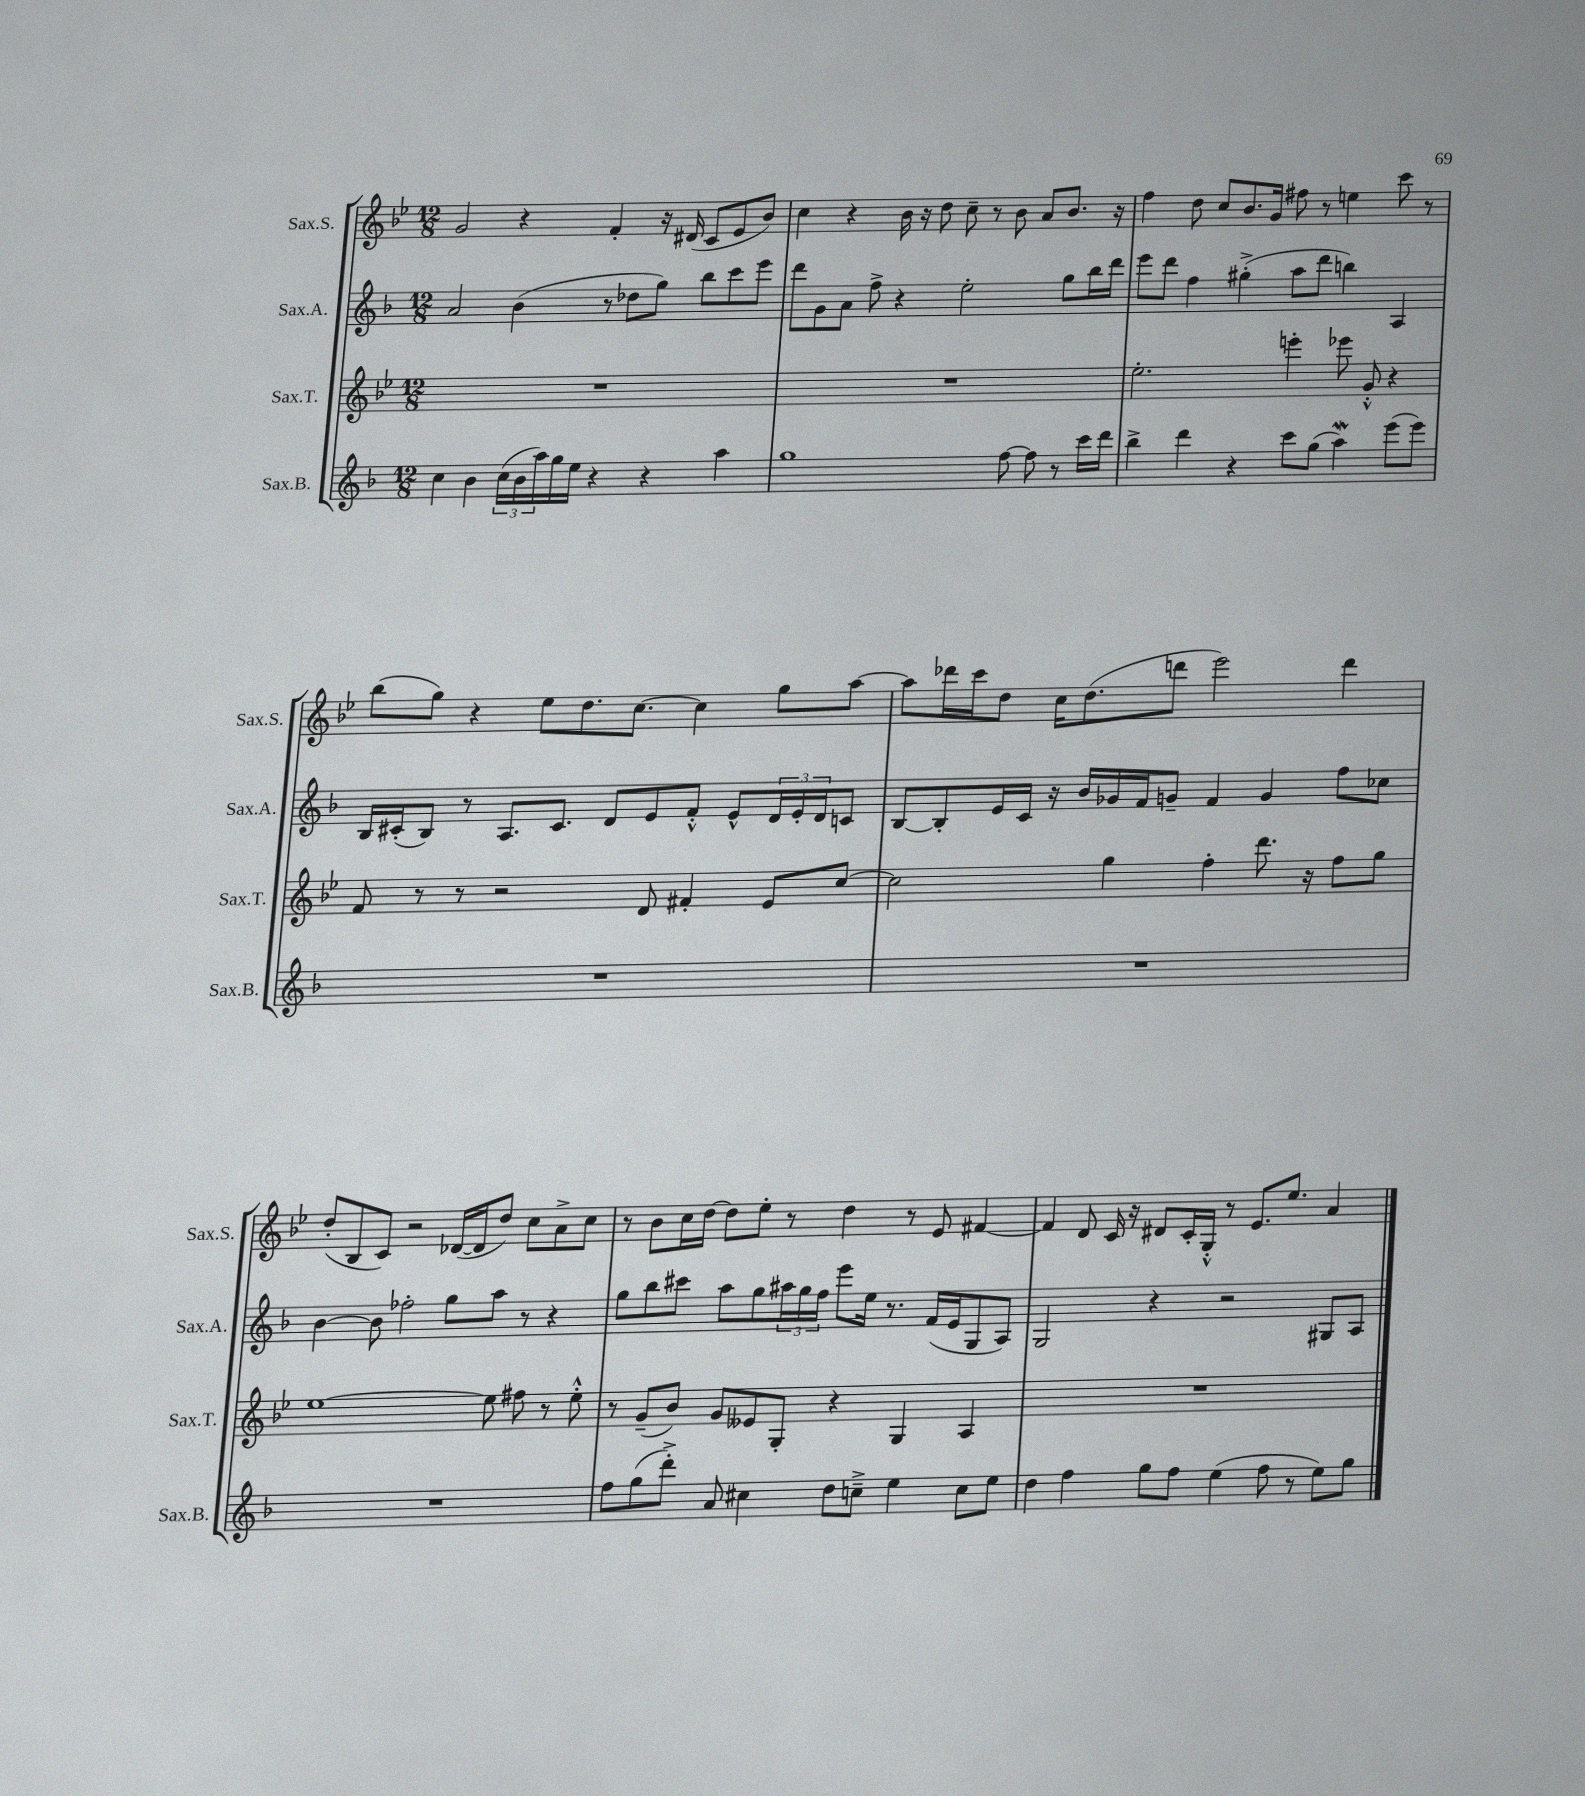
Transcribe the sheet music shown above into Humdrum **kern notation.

**kern	**kern	**kern	**kern
*part4	*part3	*part2	*part1
*staff4	*staff3	*staff2	*staff1
*I"Sax.B.	*I"Sax.T.	*I"Sax.A.	*I"Sax.S.
*I'Sax.B.	*I'Sax.T.	*I'Sax.A.	*I'Sax.S.
*clefG2	*clefG2	*clefG2	*clefG2
*k[b-]	*k[b-e-]	*k[b-]	*k[b-e-]
*M12/8	*M12/8	*M12/8	*M12/8
=64	=64	=64	=64
4cc\	1.r	2a/	2g/
4b-\	.	.	.
(24cc\LL	.	(4b-\	4r
24b-\	.	.	.
24aa\)	.	.	.
16gg\	.	.	.
16ee\JJ	.	.	.
4r	.	8r	4f'/
.	.	8dd-X\L	.
4r	.	8gg\J)	16r
.	.	.	(16d#X/
.	.	8bb-\L	8c/L
4aa\	.	8ccc\	8e-/
.	.	8eee\J	8b-/J)
=65	=65	=65	=65
1gg	1.r	8ddd\L	4cc\
.	.	8g\	.
.	.	8a\J	4r
.	.	8ff^\	.
.	.	4r	16b-\
.	.	.	16r
.	.	.	8dd\
.	.	2ee'\	8cc~\
.	.	.	8r
[8ff\	.	.	8b-\
8ff\]	.	.	8a/L
8r	.	8gg\L	8.b-/J
16ccc\LL	.	16bb-\L	.
16ddd\JJ	.	16ddd\JJ	16r
=66	=66	=66	=66
4bb-^\	2.ee-'\	8eee\L	4ff\
.	.	8ddd\J	.
4ddd\	.	4ff\	8dd\
.	.	.	8cc/L
4r	.	(4gg#X'^\	8.b-/
.	.	.	16g/Jk
8ccc\L	4eeen'\	8aa\L	8ff#X\
(8gg\J	.	8ddd\J	8r
4aaW\)	8eee-X\	4bbn\)	4een\
.	8g'^^/	.	.
(8eee\L	4r	4A/	8ccc\
8eee\J)	.	.	8r
!!LO:LB:g=z
=67	=67	=67	=67
1.r	8f/	16B-/LL	(8bb-\L
.	.	(16c#X'/J	.
.	8r	8B-/J)	8gg\J)
.	8r	8r	4r
.	2r	8.A/L	.
.	.	.	8ee-\L
.	.	8.c#/J	.
.	.	.	8.dd\
.	.	8d/L	.
.	.	.	[8.cc\J
.	8d/	8e/	.
.	4f#X'/	8f'^^/J	4cc\]
.	.	8e^^/L	.
.	8e-/L	24d/L	8gg\L
.	.	24e'/	.
.	.	24d/J	.
.	[8cc/J	8cn/J	[8aa\J
=68	=68	=68	=68
1.r	2cc\]	[8B-/L	8aa\L]
.	.	8B-'/]	16ddd-X\L
.	.	.	16ccc\J
.	.	16e/L	8dd\J
.	.	16c/JJ	.
.	.	16r	16cc\KL
.	.	16b-/LL	(8.dd\
.	4gg\	16g-X/	.
.	.	16f/J	.
.	.	8gn~/J	8dddn\J
.	4ff'\	4f/	2eee-\)
.	8.ddd\	4g/	.
.	16r	.	.
.	8ff\L	8ff\L	4ddd\
.	8gg\J	8cc-X\J	.
!!LO:LB:g=z
=69	=69	=69	=69
1.r	[1ee-	[4b-\	(8dd'/L
.	.	.	8B-/
.	.	8b-\]	8c/J)
.	.	2ff-X'\	2r
.	.	8gg\L	([16d-X/LL
.	.	.	16d-/J]
.	8ee-\]	8aa\J	8dd/J)
.	8ff#X\	8r	8cc\L
.	8r	4r	8a^\
.	8ee-'^^\	.	8cc\J
=70	=70	=70	=70
8ff\L	8r	8gg\L	8r
(8gg\	(8g~/L	8bb-\	8b-\L
8ddd'^\J)	8b-/J)	8ccc#X\J	16cc\L
.	.	.	[16dd\JJ
8a/	8g/L	8aa\L	8dd\L]
4cc#X\	8e--X/	8gg\	8ee-'\J
.	8G'/J	24aa#X\L	8r
.	.	24gg\	.
.	.	24ff\JJ	.
8dd\L	4r	8eee\L	4dd\
8ccn~^\J	.	16ee\Jk	.
.	.	8.r	.
4ee\	4G/	.	8r
.	.	(16f/LL	8e-/
.	.	16e/J	.
8cc\L	4A/	8G/	[4f#X/
8ee\J	.	8A/J)	.
=71	=71	=71	=71
4dd\	1.r	2G/	4f#/]
4ff\	.	.	8d/
.	.	.	16c/
.	.	.	16r
8gg\L	.	4r	8d#X/L
8ff\J	.	.	16c'/L
.	.	.	16G'^^/JJ
(4ee\	.	2r	8r
.	.	.	8.e-/L
8ff\	.	.	.
.	.	.	8.ee-/J
8r	.	.	.
8ee\L)	.	8G#X/L	4a/
8gg\J	.	8A/J	.
==	==	==	==
*-	*-	*-	*-
